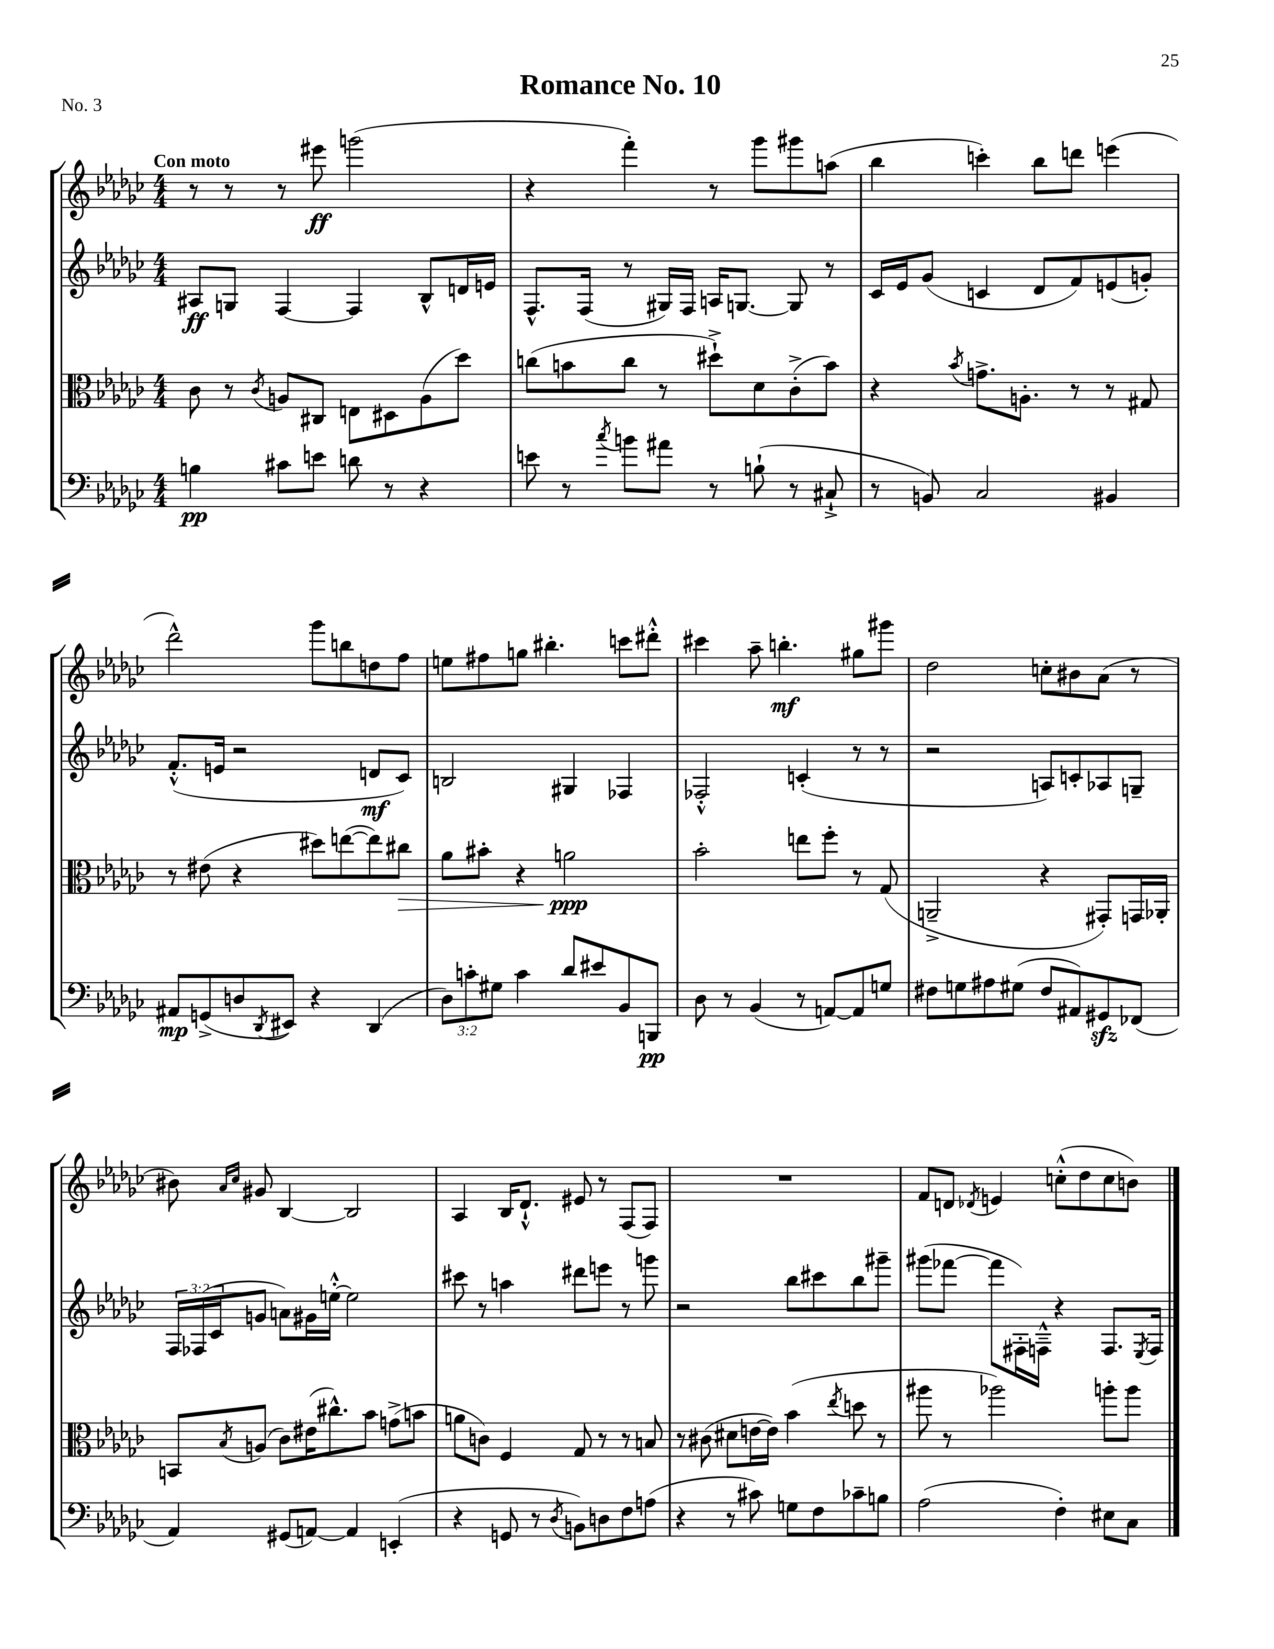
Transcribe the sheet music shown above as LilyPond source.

\header { title = "Romance No. 10" piece = "No. 3" }
<<
\new StaffGroup <<
\new Staff = "s0" {
    \clef treble \key ges \major \numericTimeSignature \time 4/4 \tempo "Con moto"
    r8 r8 r8 eis'''8\ff g'''2( |
    r4 f'''4-.) r8 ges'''8 gis'''8 a''8( |
    bes''4 c'''4-.) bes''8 d'''8 e'''4( |
    des'''2-^) ges'''8 b''8 d''8 f''8 |
    e''8 fis''8 g''8 bis''4.-. c'''8 dis'''8-.-^ |
    cis'''4 aes''8-- b''4.-.\mf gis''8 gis'''8 |
    des''2 c''8-. bis'8 aes'8( r8 |
    bis'8) \grace { aes'16 ces''16 } gis'8 bes4~ bes2 |
    aes4 bes16 des'8.-!-^ eis'8 r8 f8( f8) |
    R1 |
    f'8 d'8 \acciaccatura { des'8 } e'4 c''8-.-^( des''8 c''8 b'8) \bar "|." |
}
\new Staff = "s1" {
    \clef treble \key ges \major \numericTimeSignature \time 4/4 \override Staff.TupletNumber.text = #tuplet-number::calc-fraction-text
    ais8\ff g8 f4~ f4 bes8-^ d'16 e'16 |
    f8.-^ f16( r8 gis16) f16 a16 g8.~ g8 r8 |
    ces'16 ees'16 ges'8( c'4 des'8 f'8) e'8( g'8-.) |
    f'8.-.-^( e'16 r2 d'8\mf ces'8) |
    b2 gis4 fes4 |
    fes2-.-^ c'4-.( r8 r8 |
    r2 a8) c'8-. aes8 g8-- |
    \tuplet 3/2 { f16 fes16( ces'16 } g'8 a'8) gis'16 e''16~-.-^ e''2 |
    cis'''8 r8 a''4 dis'''8 e'''8 r8 g'''8 |
    r2 bes''8 cis'''8 bes''8 gis'''8-- |
    gis'''8( fes'''8~ fes'''8 fis16-.) f16---^ r4 f8. \acciaccatura { ees8 } f16 \bar "|." |
}
\new Staff = "s2" {
    \clef alto \key ges \major \numericTimeSignature \time 4/4
    ces'8 r8 \acciaccatura { ces'8 } a8 cis8 e8 dis8 a8( des''8) |
    c''8( b'8 c''8 r8 dis''8-!->) des'8 ces'8-.->( b'8) |
    r4 \acciaccatura { bes'8 } g'8.-> a8.-. r8 r8 gis8 |
    r8 eis'8( r4 dis''8) e''8~( e''8) cis''8\> |
    aes'8 bis'8-. r4 a'2\ppp\! |
    bes'2-. e''8 f''8-. r8 ges8( |
    a,2---> r4 gis,8-.) g,16 aes,16-. |
    b,8 \acciaccatura { bes8 } a8( ces'8) eis'16( cis''8.-^) bes'8 g'8->( b'8 |
    a'8 c'8) f4 ges8 r8 r8 b8 |
    r8 cis'8( dis'8 e'16~ e'16) bes'4( \acciaccatura { ees''8 } d''8 r8 |
    ais''8 r8 aes''2) a''8-. a''8 \bar "|." |
}
\new Staff = "s3" {
    \clef bass \key ges \major \numericTimeSignature \time 4/4 \override Staff.TupletNumber.text = #tuplet-number::calc-fraction-text
    b4\pp cis'8 e'8 d'8 r8 r4 |
    e'8 r8 \acciaccatura { ces''8 } b'8 ais'8 r8 b8-!( r8 cis8-!-> |
    r8 b,8) ces2 bis,4 |
    ais,8\mp g,8->( d8 \acciaccatura { des,8 } eis,8) r4 des,4( |
    \tuplet 3/2 { des8) c'8-. gis8 } c'4 des'8 eis'8 bes,8 b,,8\pp |
    des8 r8 bes,4( r8 a,8~) a,8 g8 |
    fis8 g8 ais8 gis8( fis8 ais,8) gis,8\sfz fes,8( |
    aes,4) gis,8( a,8~) a,4 e,4-.( |
    r4 g,8 r8 \acciaccatura { des8 } b,8) d8 f8 a8( |
    r4 r8 cis'8) g8 f8 ces'8-- b8 |
    aes2( f4-.) eis8 ces8 \bar "|." |
}
>>
>>
\layout { \context { \Score \remove "Bar_number_engraver" } }
